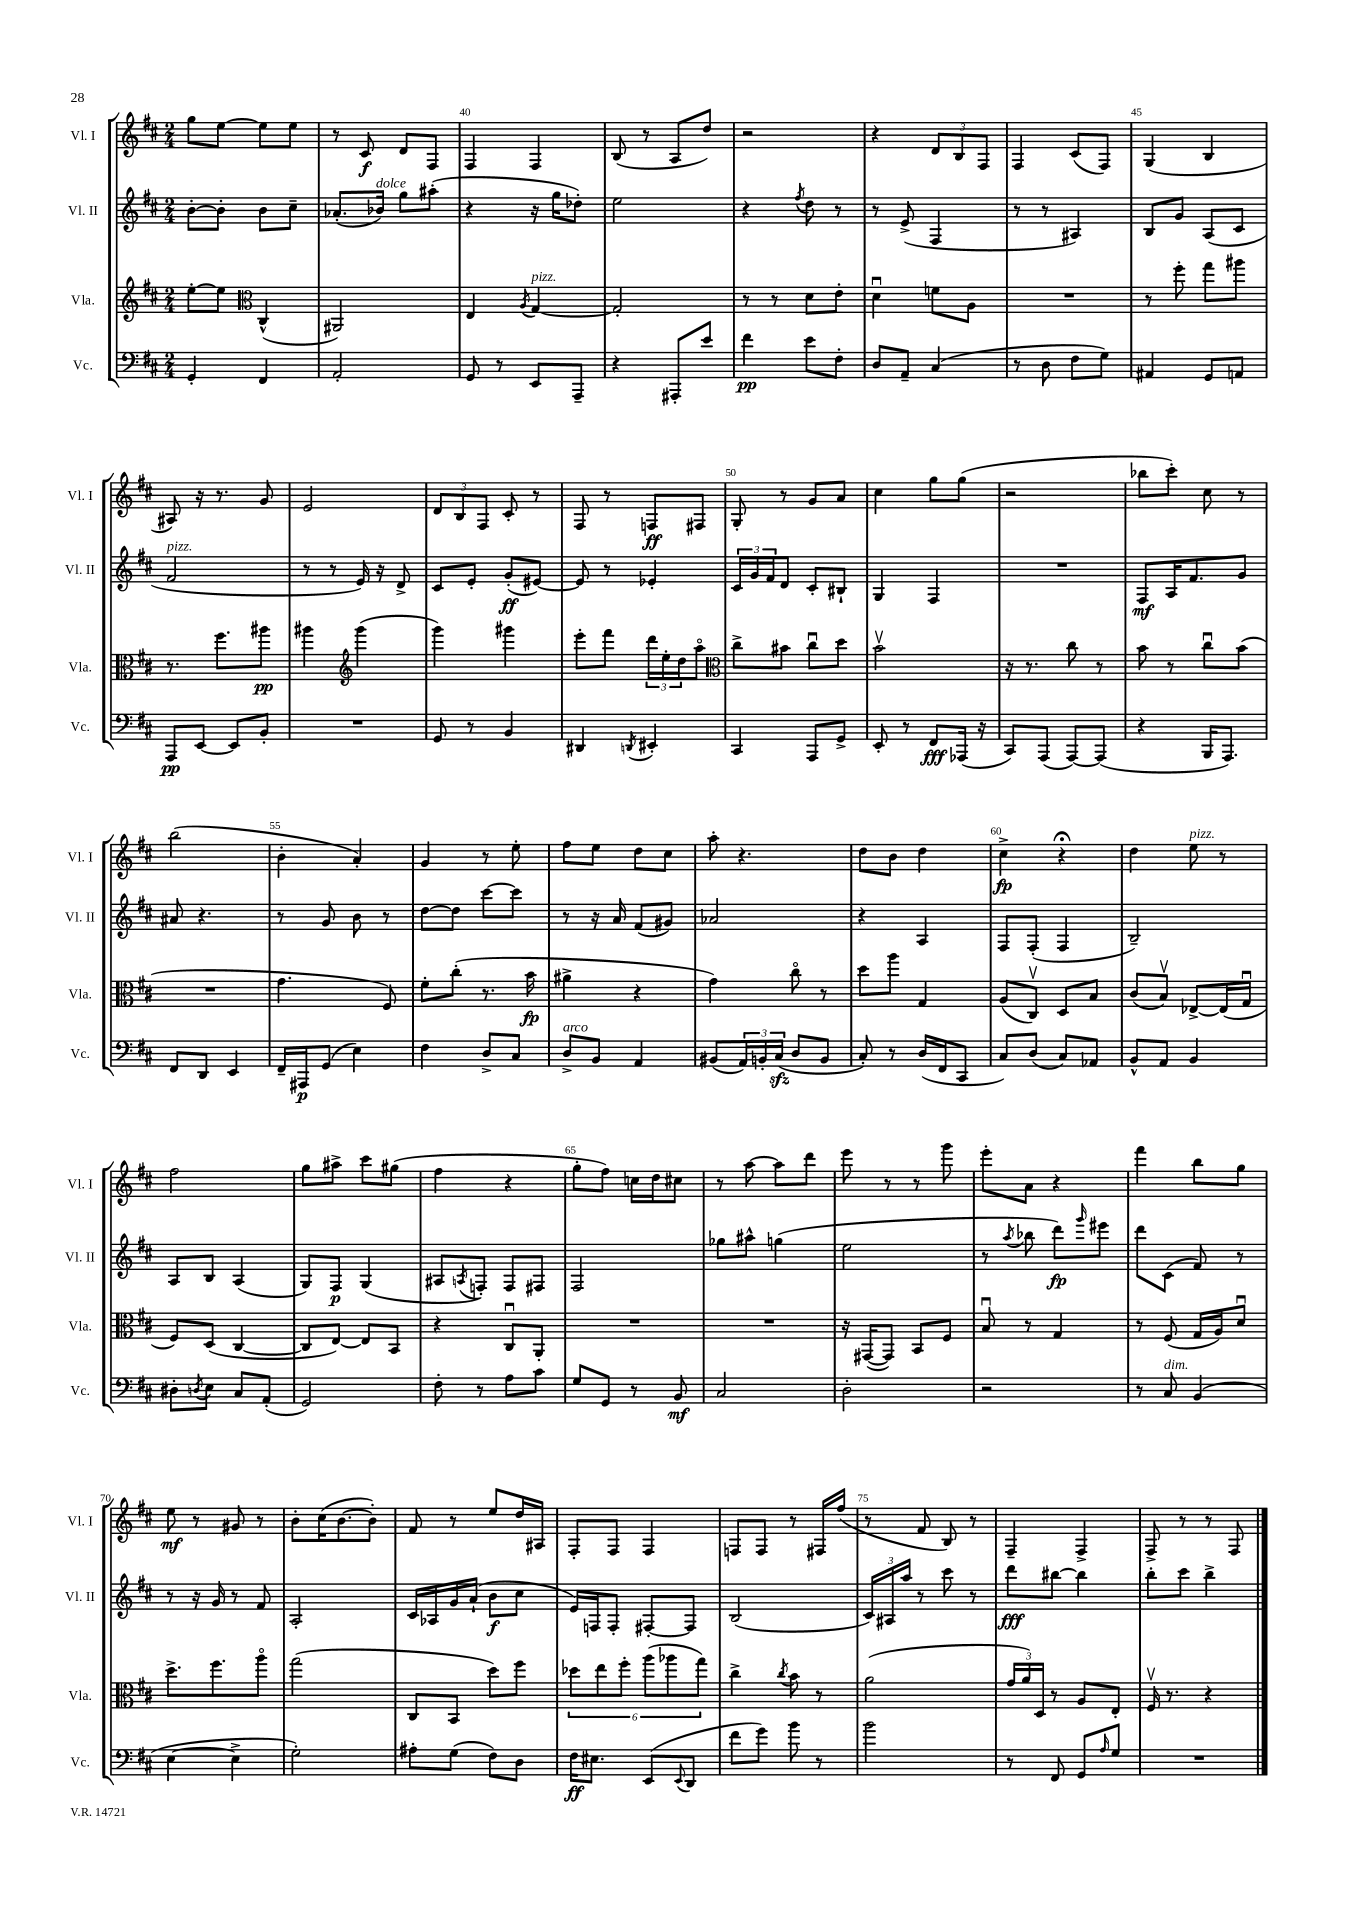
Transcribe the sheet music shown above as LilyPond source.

<<
\new StaffGroup <<
\new Staff = "s0" \with { instrumentName = "Vl. I" shortInstrumentName = "Vl. I" } {
    \clef treble \key d \major \numericTimeSignature \time 2/4
    g''8 e''8~ e''8 e''8 |
    r8 cis'8\f d'8 fis8 |
    fis4 fis4 |
    b8( r8 a8 d''8) |
    r2 |
    r4 \tuplet 3/2 { d'8 b8 fis8 } |
    fis4 cis'8( fis8) |
    g4( b4 |
    ais8) r16 r8. g'8 |
    e'2 |
    \tuplet 3/2 { d'8 b8 fis8 } cis'8-. r8 |
    fis8 r8 f8\ff fis8 |
    g8-. r8 g'8 a'8 |
    cis''4 g''8 g''8( |
    r2 |
    bes''8 cis'''8-.) cis''8 r8 |
    b''2( |
    b'4-. a'4-.) |
    g'4 r8 e''8-. |
    fis''8 e''8 d''8 cis''8 |
    a''8-. r4. |
    d''8 b'8 d''4 |
    cis''4->\fp r4\fermata |
    d''4 e''8^\markup { \italic "pizz." } r8 |
    fis''2 |
    g''8 ais''8-> cis'''8 gis''8( |
    fis''4 r4 |
    g''8-. fis''8) c''16 d''16 cis''8 |
    r8 a''8~ a''8 d'''8 |
    e'''8 r8 r8 g'''8 |
    e'''8-. a'8 r4 |
    fis'''4 b''8 g''8 |
    e''8\mf r8 gis'8 r8 |
    b'8-. cis''16( b'8.~ b'8-.) |
    fis'8 r8 e''8 d''16 ais16 |
    fis8-. fis8 fis4 |
    f8 f8 r8 fis16 fis''16( |
    r8 fis'8 b8) r8 |
    fis4-- fis4-> |
    fis8-> r8 r8 fis8 \bar "|." |
}
\new Staff = "s1" \with { instrumentName = "Vl. II" shortInstrumentName = "Vl. II" } {
    \clef treble \key d \major \numericTimeSignature \time 2/4
    b'8~-. b'8-. b'8 cis''8-- |
    aes'8.-.( bes'16^\markup { \italic "dolce" }) g''8 ais''8-.( |
    r4 r16 g''16 des''8-.) |
    e''2 |
    r4 \acciaccatura { fis''8 } d''8 r8 |
    r8 e'8->( fis4 |
    r8 r8 ais4) |
    b8 g'8 a8( cis'8 |
    fis'2^\markup { \italic "pizz." } |
    r8 r8 e'16) r16 d'8-> |
    cis'8 e'8-. g'8-.\ff( eis'8~) |
    eis'8 r8 ees'4-. |
    \tuplet 3/2 { cis'16 g'16 fis'16 } d'8 cis'8-. bis8-! |
    g4 fis4 |
    R2 |
    fis8\mf a16 fis'8. g'8 |
    ais'8 r4. |
    r8 g'8 b'8 r8 |
    d''8~ d''8 cis'''8~ cis'''8 |
    r8 r16 a'16 fis'8( gis'8) |
    aes'2 |
    r4 a4 |
    fis8 fis8-.( fis4 |
    b2--) |
    a8 b8 a4( |
    g8) fis8\p g4( |
    ais8 \acciaccatura { a8 } f8-.) f8 fis8 |
    fis2 |
    ges''8 ais''8-^ g''4( |
    e''2 |
    r8 \acciaccatura { a''8 } bes''8 d'''8\fp) \grace { g'''16 } eis'''8 |
    d'''8 cis'8( fis'8) r8 |
    r8 r16 g'16 r8 fis'8 |
    a2-. |
    cis'16 aes16 g'16 a'16-!( b'8\f cis''8 |
    e'16) f16 f8-. fis8~-. fis8 |
    b2( |
    \tuplet 3/2 { cis'16) ais16 a''16 } r8 cis'''8 r8 |
    d'''8\fff bis''8~ bis''4 |
    b''8-. cis'''8 b''4-> \bar "|." |
}
\new Staff = "s2" \with { instrumentName = "Vla." shortInstrumentName = "Vla." } {
    \clef treble \key d \major \numericTimeSignature \time 2/4
    e''8~-. e''8 \clef alto cis4-^( |
    ais,2) |
    e4 \acciaccatura { a8 } g4~^\markup { \italic "pizz." } |
    g2-. |
    r8 r8 d'8 e'8-. |
    d'4\downbow f'8 a8 |
    R2 |
    r8 fis''8-. g''8 ais''8 |
    r8. fis''8. ais''8\pp |
    ais''4 \clef treble g'''4( |
    g'''4) gis'''4 |
    e'''8-. fis'''8 \tuplet 3/2 { d'''16 e''16-. d''16 } a''8\flageolet |
    \clef alto cis''8-> bis'8 cis''8\downbow d''8 |
    b'2\upbow |
    r16 r8. cis''8 r8 |
    b'8 r8 cis''8\downbow b'8( |
    R2 |
    g'4. fis8) |
    fis'8-. cis''8-.( r8. b'16\fp |
    ais'4-> r4 |
    g'4) cis''8\flageolet r8 |
    d''8 a''8 g4 |
    a8( cis8\upbow) d8 b8 |
    cis'8( b8\upbow) ees8~-> ees16( g16\downbow |
    fis8) d8( cis4~ |
    cis8 e8~) e8 b,8 |
    r4 cis8\downbow a,8-. |
    R2 |
    R2 |
    r16 gis,16~( gis,8) b,8 fis8 |
    b8\downbow r8 g4 |
    r8 fis8( g16 a16) d'8\downbow |
    d''8.-> fis''8. a''8\flageolet |
    g''2( |
    cis8 b,8 d''8) fis''8 |
    \tuplet 6/4 { des''8 e''8 fis''8-. a''8( aes''8 g''8) } |
    cis''4-> \acciaccatura { cis''8 } b'8 r8 |
    a'2( |
    \tuplet 3/2 { g'16 a'16) d16 } r8 a8 e8-. |
    fis16\upbow r8. r4 \bar "|." |
}
\new Staff = "s3" \with { instrumentName = "Vc." shortInstrumentName = "Vc." } {
    \clef bass \key d \major \numericTimeSignature \time 2/4
    g,4-. fis,4 |
    a,2-. |
    g,8 r8 e,8 a,,8-- |
    r4 ais,,8-. e'8 |
    fis'4\pp e'8 fis8-. |
    d8 a,8-- cis4( |
    r8 d8 fis8 g8) |
    ais,4 g,8 a,8 |
    a,,8\pp e,8~ e,8 b,8-. |
    R2 |
    g,8 r8 b,4 |
    dis,4 \acciaccatura { d,8 } eis,4-. |
    cis,4 a,,8 g,8-> |
    e,8-. r8 fis,8\fff aes,,16( r16 |
    cis,8) a,,8( a,,8~) a,,8( |
    r4 b,,16 a,,8.) |
    fis,8 d,8 e,4 |
    fis,16-- ais,,16\p g,8( e4) |
    fis4 d8-> cis8 |
    d8->^\markup { \italic "arco" } b,8 a,4 |
    bis,8( \tuplet 3/2 { a,16) b,16-. cis16\sfz( } d8 b,8 |
    cis8-.) r8 d16( fis,16 cis,8 |
    cis8) d8( cis8) aes,8 |
    b,8-^ a,8 b,4 |
    dis8-. \acciaccatura { d8 } e8 cis8 a,8-.( |
    g,2) |
    fis8-. r8 a8 cis'8 |
    g8 g,8 r8 b,8\mf |
    cis2 |
    d2-. |
    r2 |
    r8 cis8^\markup { \italic "dim." } b,4( |
    e4~ e4-> |
    g2-.) |
    ais8-. g8( fis8) d8 |
    fis16\ff eis8. e,8( \appoggiatura { e,8 } d,8 |
    fis'8 g'8) b'8 r8 |
    b'2 |
    r8 fis,8 g,8 \grace { a16 } g8 |
    R2 \bar "|." |
}
>>
>>
\layout { \context { \Score currentBarNumber = #38 \override BarNumber.break-visibility = ##(#f #t #t) barNumberVisibility = #(every-nth-bar-number-visible 5) } }
